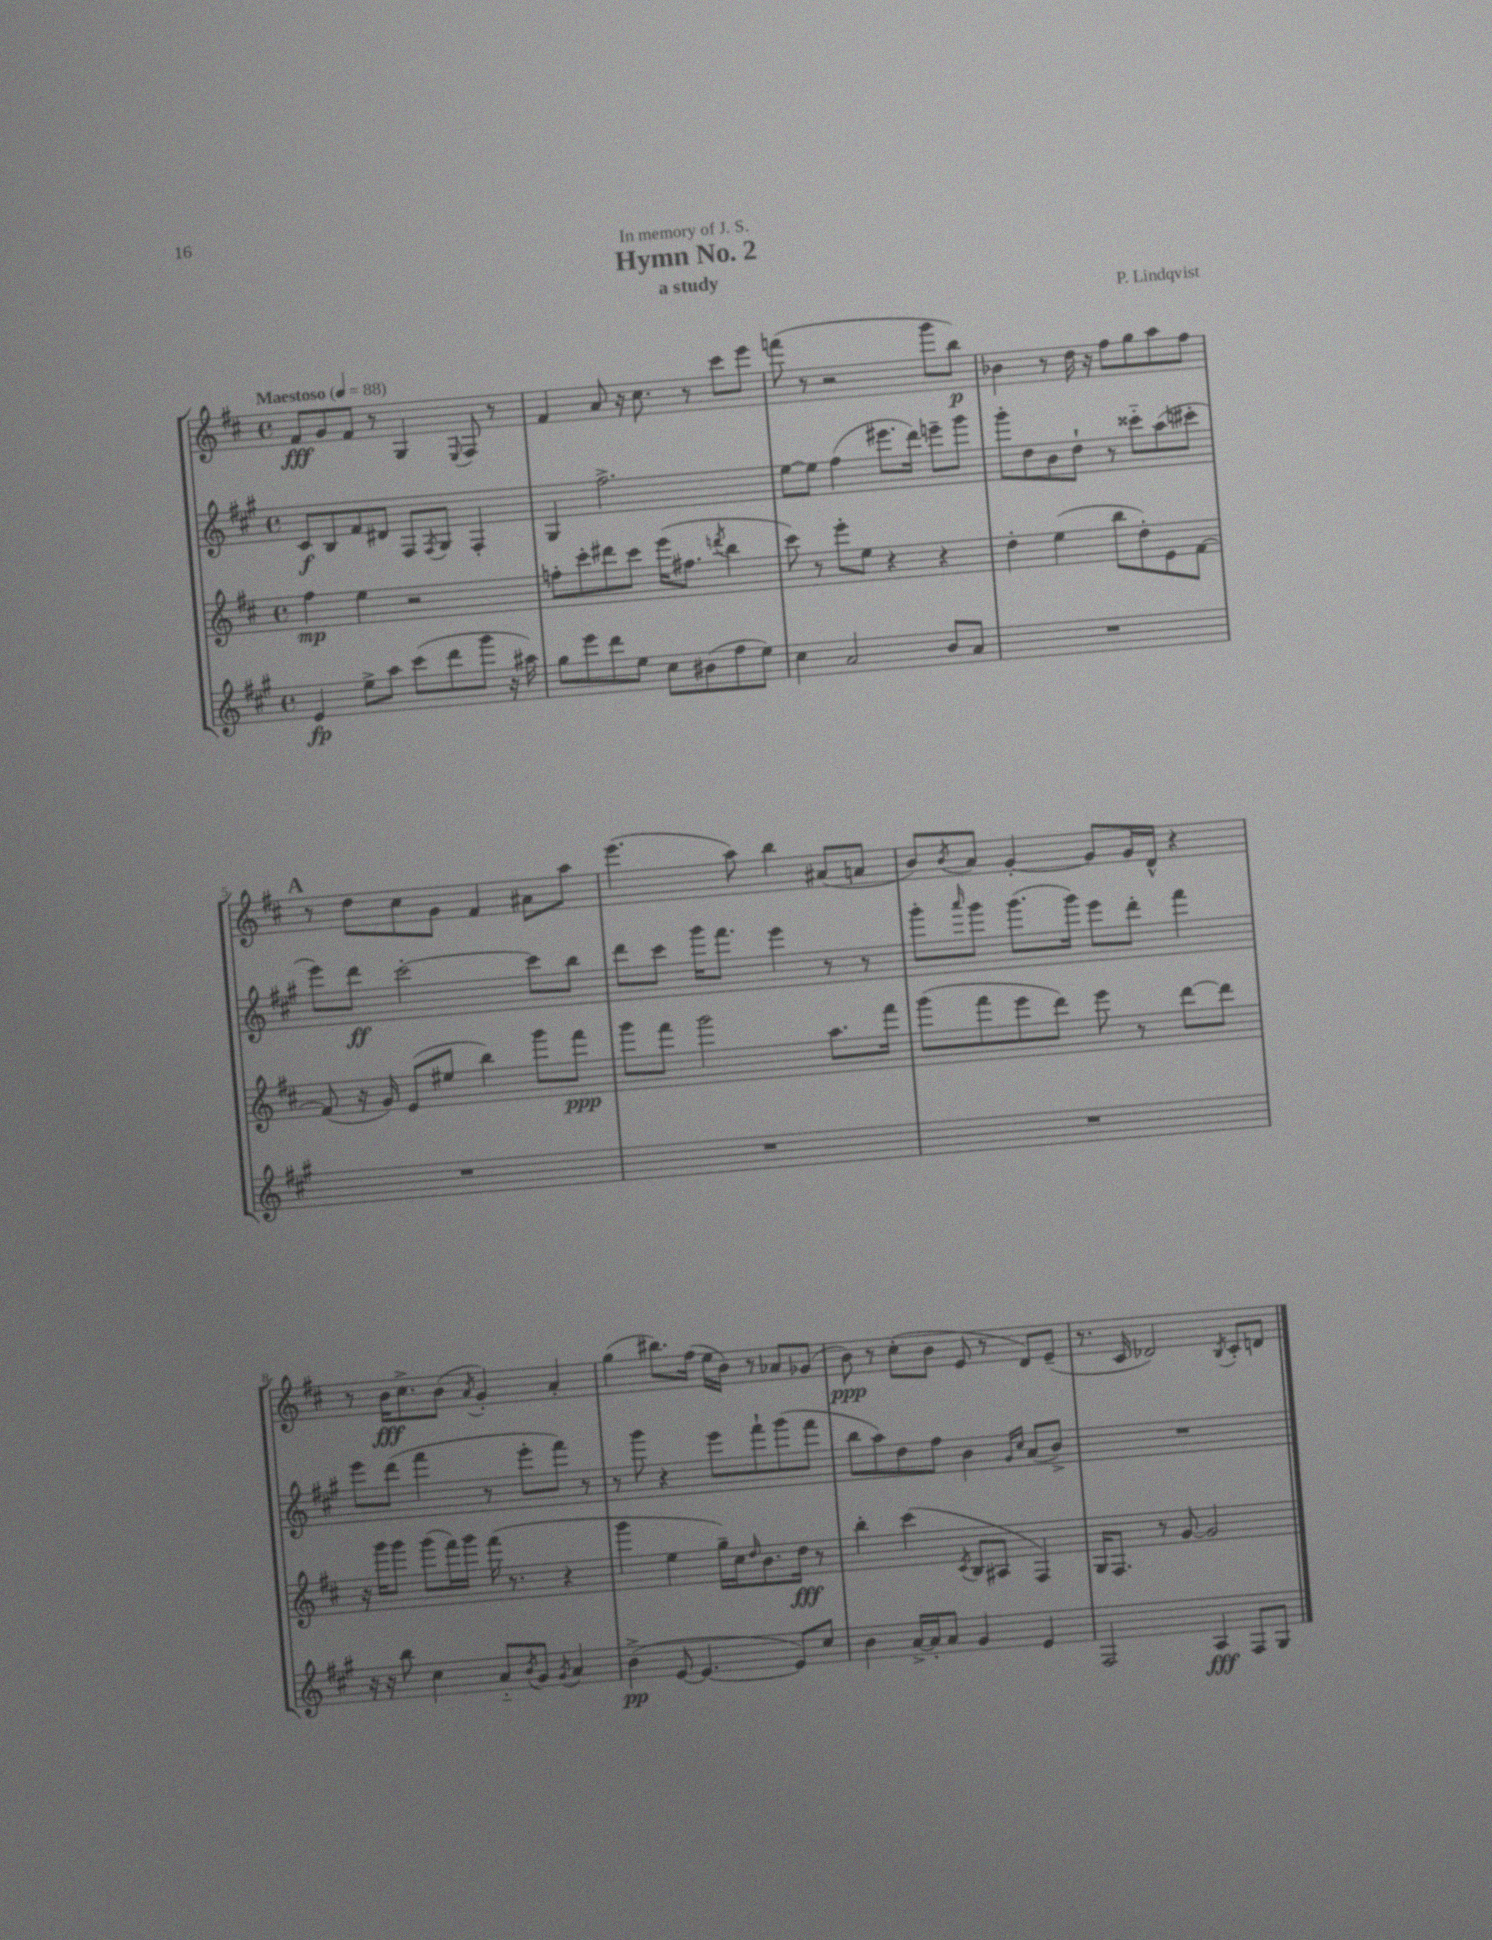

**kern	**kern	**kern	**kern
*staff4	*staff3	*staff2	*staff1
*clefG2	*clefG2	*clefG2	*clefG2
*k[f#c#g#]	*k[f#c#]	*k[f#c#g#]	*k[f#c#]
*M4/4	*M4/4	*M4/4	*M4/4
*met(c)	*met(c)	*met(c)	*met(c)
*MM88	*MM88	*MM88	*MM88
4e/	4ff#\	8c#/L	8f#/L
.	.	8B/	8g/
8ee^\L	4ee\	8f#/	8f#/J
8aa\J	.	8d#/J	8r
(8ccc#\L	2r	8F#/L	4G/
.	.	8qF#/	.
8ddd\	.	8G#/J	.
.	.	.	8qqE/
8ggg#\J	.	4F#'/	8F#/
16r	.	.	8r
16aa#\)	.	.	.
=	=	=	=
8gg#\L	8ff'\L	4G#/	4f#/
8eee\	8ccc#'\	.	.
8ddd\	8ddd#\	2.ff#^\	8a/
8ee\J	8ccc#\J	.	16r
.	.	.	8.cc#\
8cc#\L	(16eee\LK	.	.
.	8.ff#\J	.	.
(8b#\	.	.	8r
.	8qddd/	.	.
8ff#\	4bb\	.	8ccc#\L
8ee\J)	.	.	8eee\J
=	=	=	=
4cc#\	8ccc#\)	[8ee\L	(8fff\
.	8r	8ee\]J	8r
2a/	8eee'\L	(4ff#\	2r
.	8ee\J	.	.
.	4r	8.eee#\L	.
.	.	16ddd\Jk)	.
8b/L	4r	8eee~\L	8ggg\L
8a/J	.	8ggg#\J	8bb\J)
=	=	=	=
1r	4dd'\	8ggg#'\L	4b-\
.	.	8dd\	.
.	(4ee\	8b\	8r
.	.	8dd`\J	16dd\
.	.	.	16r
.	8bb\L	8r	8ff#\L
.	8dd'\)	8ccc##'~\L	8gg\
.	8e\	(8aa\	8aa\
.	[8f#\J	8ccc#'\J	8ff#\J
=	=	=	=
1r	(8f#/]	8eee\L)	8r
.	16r	8ddd\J	8dd\L
.	16g/)	.	.
.	(8e/L	[2ccc#'\	8cc#\
.	8ee#/J	.	8g\J
.	4bb\)	.	4f#/
.	8ggg\L	8ccc#\]L	8a#\L
.	8fff#\J	8bb\J	8aa\J
=	=	=	=
1r	8ggg\L	8ddd\L	(4.eee\
.	8fff#\J	8ccc#\J	.
.	2ggg\	16ggg#\LK	.
.	.	8.fff#\J	.
.	.	.	8aa\)
.	.	4eee\	4bb\
.	8.aa\L	8r	(8a#/L
.	.	8r	8a/J
.	16fff#\Jk	.	.
=	=	=	=
1r	(8ggg\L	8ggg#'\L	8b/L)
.	.	16qqaaa/	8qb/
.	8fff#\	8ggg#\J	8a/J
.	8eee\	(8.ggg#\L	[4g'/
.	8ddd\J)	.	.
.	.	16ggg#\Jk)	.
.	8eee\	8eee\L	8g/]L
.	8r	8ddd'\J	16g/L
.	.	.	16d^^/JJ
.	[8ddd\L	4fff#\	4r
.	8ddd\]J	.	.
=	=	=	=
16r	16r	8eee\L	8r
16r	16ggg\LK	.	.
8bb\	8ggg\J	(8ddd\J	16b\LK
.	.	.	8.cc#^\
4cc#\	(8ggg\L	4fff#\	.
.	16fff#\L)	.	(8b\J
.	16ggg\JJ	.	.
.	.	.	8qa/
8a'~/L	(16fff#\	8r	4g'/)
.	8.r	.	.
8qb/	.	.	.
8g#/J	.	8eee'\L	.
8qg#/	.	.	.
4a/	4r	8fff#\J)	4a'/
.	.	8r	.
=	=	=	=
(4b^\	4ggg\	8r	(4gg\
.	.	8ggg#\	.
[8e/	4ee\	4r	8.bb#\L)
4.e/_	.	.	.
.	.	.	(16ff#\Jk
.	16gg~\LL)	8eee\L	16ee\LL
.	16cc#\J	.	16b\JJ)
.	16qqdd/	.	.
.	8.b\	8fff#`\	8r
8e/]L)	.	(8ggg#\	8a-/L
.	16dd\Jk	.	.
8cc#/J	8r	8fff#\J	(8g-/J
=	=	=	=
4b\	4bb'\	8bb\L	8b\)
.	.	8aa\)	8r
[16a^/LL	(4ccc#\	8dd\	(8cc#'\L
16a'/]J	.	.	.
8a/J	.	8ff#\J	8b\J
.	8qc#/	.	.
4g#/	8B/L	4b\	8e/
.	8A#/J	.	8r
.	.	16qqg#/LL	.
.	.	16qqcc#/JJ	.
4e/	4F#/)	(8a/L	8d/L)
.	.	8b^/J)	(8e~/J
=	=	=	=
2F#/	16G/LK	1r	8.r
.	8.F#/J	.	.
.	.	.	16c#/
.	8r	.	2d-/)
.	[8g/	.	.
4A/	2g/]	.	.
.	.	.	8qB/
8F#/L	.	.	8c#'/L
8G#/J	.	.	8d/J
==	==	==	==
*-	*-	*-	*-
